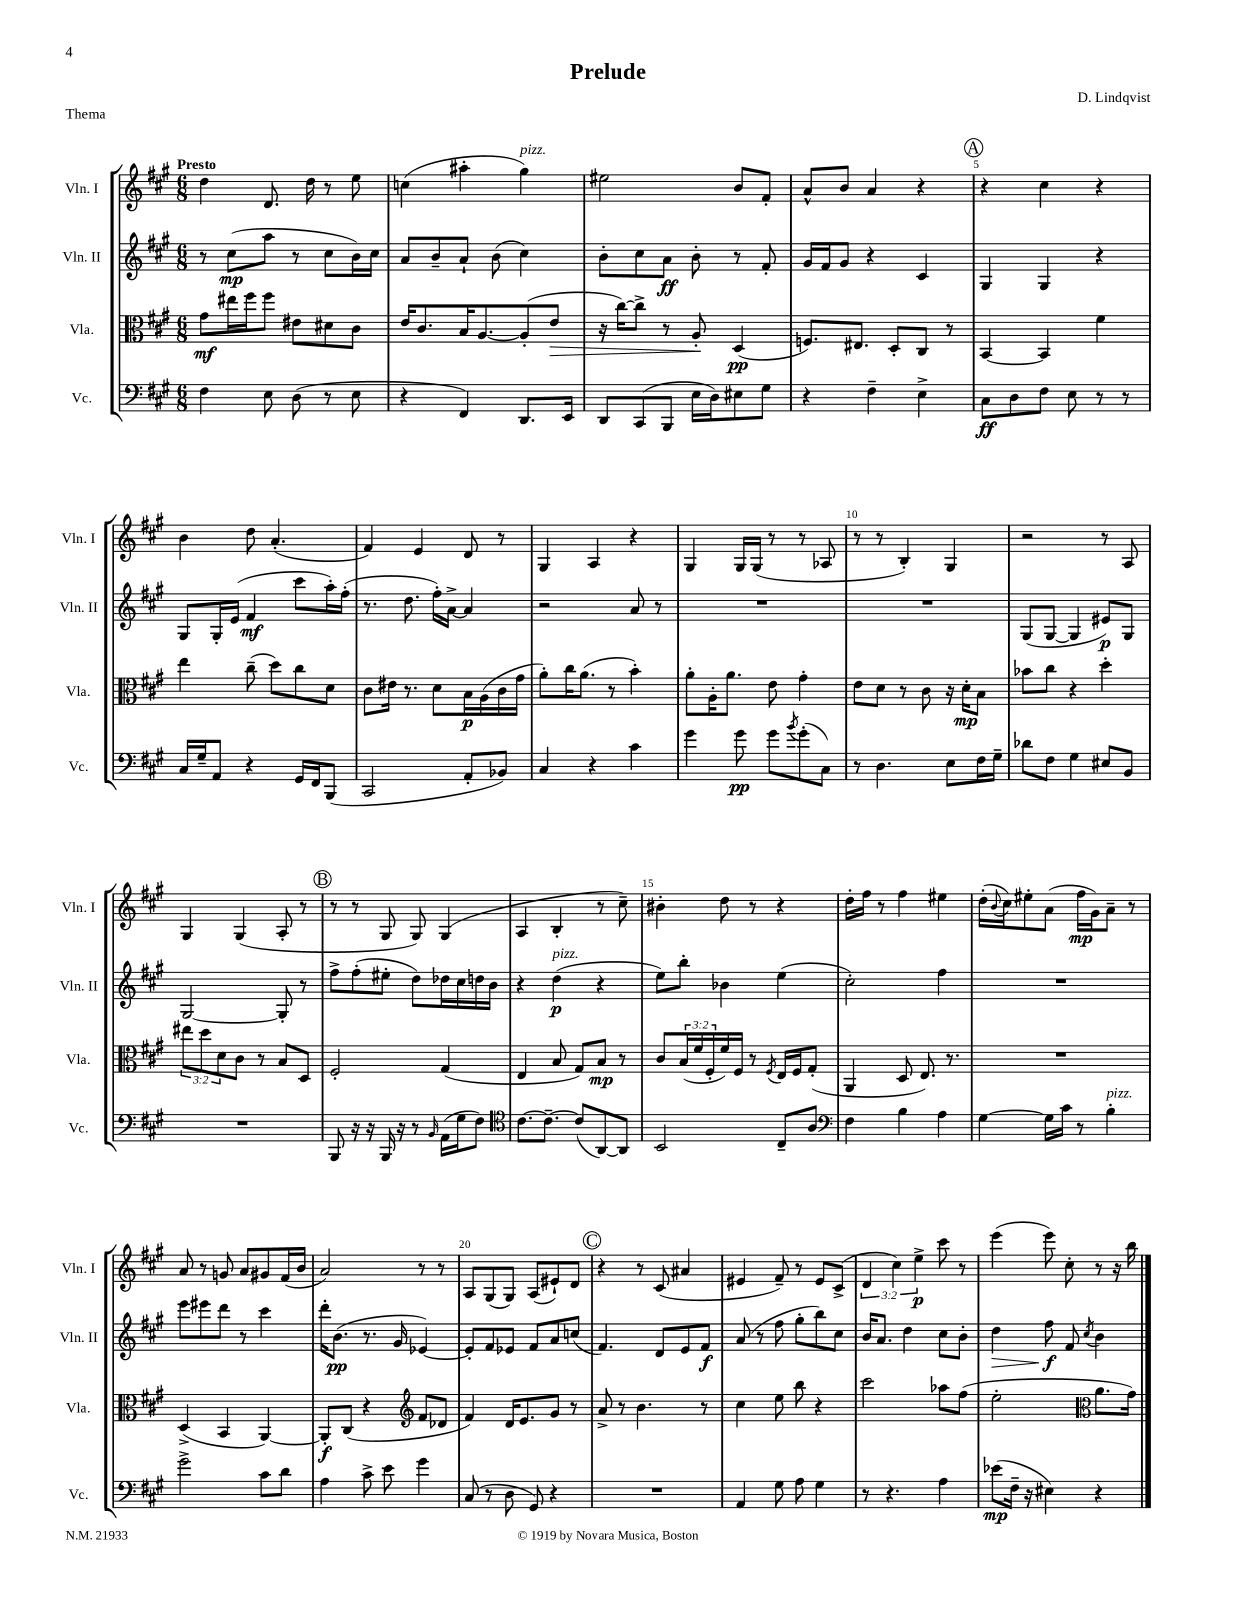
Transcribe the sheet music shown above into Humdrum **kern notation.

**kern	**kern	**kern	**kern
*staff4	*staff3	*staff2	*staff1
*clefF4	*clefC3	*clefG2	*clefG2
*k[f#c#g#]	*k[f#c#g#]	*k[f#c#g#]	*k[f#c#g#]
*M6/8	*M6/8	*M6/8	*M6/8
4F#\	8g#\L	8r	4dd\
.	16ee#\L	(8cc#\L	.
.	16ff#\J	.	.
8E\	8ff#\J	8aa\J	8.d/
(8D\	8e#\L	8r	.
.	.	.	16dd\
8r	8d#\	8cc#\L	8r
8E\	8c#\J	16b\L)	8ee\
.	.	16cc#\JJ	.
=	=	=	=
4r	16e/LK	8a/L	(4cc\
.	8.c#/	.	.
.	.	8b~/	.
4FF#/)	16B/K	8a`/J	4aa#'\
.	[8.A/	.	.
.	.	(8b\	.
8.DD/L	(8A'/]	4cc#\)	4gg#\)
.	8e/J	.	.
16EE/Jk	.	.	.
=	=	=	=
8DD/L	16r	8b'\L	2ee#\
.	[16cc#\LK)	.	.
(8CC#/	8cc#^\]J	8cc#\	.
8BBB/J	8r	8a\J	.
16E\LL	8A'/	8b'\	.
16D\J)	.	.	.
8E#\	(4D/	8r	8b/L
8G#\J	.	8f#'/	8f#'/J
=	=	=	=
4r	8.F/L)	16g#/LL	8a^^/L
.	.	16f#/J	.
.	.	8g#/J	8b/J
.	8.E#/J	.	.
4F#~\	.	4r	4a/
.	8D'/L	.	.
4E^\	8C#/J	4c#/	4r
.	8r	.	.
=	=	=	=
8C#\L	[4BB/	4G#/	4r
8D\	.	.	.
8F#\J	4BB/]	4G#/	4cc#\
8E\	.	.	.
8r	4f#\	4r	4r
8r	.	.	.
=	=	=	=
16C#/LL	4ee\	8G#/L	4b\
16G#~/J	.	.	.
8AA/J	.	16G#'/L	.
.	.	(16e/JJ	.
4r	(8cc#~\	4f#/	8dd\
.	8dd\L)	.	(4.a'/
16GG#/LL	8cc#\	8ccc#\L	.
16FF#/J	.	.	.
(8BBB/J	8d\J	16aa'\L)	.
.	.	(16ff#'\JJ	.
=	=	=	=
2CC#/	8c#\L	8.r	4f#/)
.	16e#\Jk	.	.
.	8.r	8.dd\	.
.	.	.	4e/
.	8d\L	16ff#'\LL)	.
.	.	[16a^\JJ	.
8AA'/L	16B\L	4a/]	8d/
.	(16A\	.	.
8BB-/J)	16c#\	.	8r
.	16g#\JJ	.	.
=	=	=	=
4C#/	8a'\L)	2r	4G#/
.	16cc#\K	.	.
.	(8.a\J	.	.
4r	.	.	4A/
.	8r	.	.
4c#\	4b'\)	8a/	4r
.	.	8r	.
=	=	=	=
4g#\	8a'\L	2.r	4G#/
.	16A'\K	.	.
.	8.a\J	.	.
8g#\	.	.	16G#/LL
.	.	.	(16G#/JJ
8g#\L	8e\	.	8r
8qb/	.	.	.
(8g#'\	4g#'\	.	8r
8C#\J)	.	.	8A-/
=	=	=	=
8r	8e\L	2.r	8r
4.D\	8d\J	.	8r
.	8r	.	4B'/)
.	8c#\	.	.
8E\L	16r	.	4G#/
.	16d'\LK	.	.
16F#\L	8B\J	.	.
16G#~\JJ	.	.	.
=	=	=	=
8d-\L	8b-\L	(8G#/L	2r
8F#\J	8cc#\J	[8G#/J	.
4G#\	4r	4G#/]	.
8E#/L	4dd'\	8e#/L)	8r
8BB/J	.	8G#/J	8A/
=	=	=	=
2.r	12ee#\L	[2G#/	4G#/
.	12dd\	.	.
.	12d\	.	.
.	8c#\J	.	(4G#/
.	8r	.	.
.	8B/L	8G#'/]	8A'/
.	8D/J	8r	8r
=	=	=	=
8BBB/	2F#'/	8ff#^\L	8r
16r	.	(8ff#'\	8r
16r	.	.	.
16BBB/	.	8ee#'\J	8G#/
16r	.	.	.
8r	.	8dd\L)	8G#/)
16qqBB/	.	.	.
(16AA\LL	(4G#/	16dd-\L	(4G#/
16G#\J	.	16cc#\	.
8F#\J)	.	16dd\	.
.	.	16b\JJ	.
=	=	=	=
*clefC4	*	*	*
[8.c#\L	4E/	4r	4A/
8.c#~\_J	.	.	.
.	8B/	(4dd\	4B'/
(8c#/]L	8G#/L)	.	.
[8AA/)	8B/J	4r	8r
8AA/]J	8r	.	8cc#~\)
=	=	=	=
2BB/	8c#/L	8ee\L)	4b#'\
.	(24B/L	8bb'\J	.
.	24f#/	.	.
.	24F#'/	.	.
.	16f#/)	4b-\	8dd\
.	16F#/JJ	.	.
.	8r	.	8r
.	8qF#/	.	.
8C#~/L	16E/LL	(4ee\	4r
.	16F#/J	.	.
8A/J	(8G#'/J	.	.
=	=	=	=
*clefF4	*	*	*
4F#\	4AA/	2cc#'\)	16dd'\LL
.	.	.	16ff#\JJ
.	.	.	8r
4B\	8D/	.	4ff#\
.	8.E/)	.	.
4A\	.	4ff#\	4ee#\
.	8.r	.	.
=	=	=	=
[4G#\	2.r	2.r	(16dd'\LL
.	.	.	8qqb/
.	.	.	16cc#\J)
.	.	.	8ee#'\
16G#\]LL	.	.	(8a\J
16c#\JJ	.	.	.
8r	.	.	16ff#\LL
.	.	.	16g#\J)
4B'\	.	.	8a~\J
.	.	.	8r
=	=	=	=
2g#^\	(4D^/	8eee\L	8a/
.	.	8eee#\	8r
.	4BB/	8ddd\J	8g/
.	.	8r	8a/L
8c#\L	[4AA/)	4ccc#\	8g#/
8d\J	.	.	(16f#/L
.	.	.	16b/JJ
=	=	=	=
4A\	8AA'/]L	16ddd'\LK	2a/)
.	.	(8.b\J	.
.	(8C#/J	.	.
8c#^\	4r	8.r	.
8e\	.	.	.
.	.	16g#/	.
*	*clefG2	*	*
4g#\	8f#/L	[4e-/)	8r
.	8d-/J	.	8r
=	=	=	=
(8C#/	4f#/)	8e-'/]L	8A/L
8r	.	8f#/	(8G#/
8D\	16d/LK	8e-/J	8G#/J)
.	8.e/	.	.
8GG#/)	.	8f#/L	(8A/L
4r	8g#/J	8a/	8e#`/)
.	8r	(8cc/J	8d/J
=	=	=	=
2.r	8a^/	4.f#/)	4r
.	8r	.	.
.	4.b\	.	8r
.	.	8d/L	(8c#/
.	.	8e/	4a#/
.	8r	8f#/J	.
=	=	=	=
4AA/	4cc#\	(8a/	4e#/
.	.	8r	.
8G#\	8ee\	8ff#\	8f#~/)
8A\	8bb\	8gg#'\L	8r
4G#\	4r	8bb\)	8e#/L
.	.	8cc#\J	(8c#^/J
=	=	=	=
8r	2ccc#\	16b/LK	6d/
.	.	8.a/J	.
4.r	.	.	.
.	.	.	6cc#\)
.	.	4dd\	.
.	.	.	6ee^\
4A\	8aa-\L	8cc#\L	8ccc#\
.	(8ff#\J	8b'\J	8r
=	=	=	=
(8e-\L	2ee'\	4dd\	(4eee\
16F#~\Jk	.	.	.
16r	.	.	.
4E#\)	.	8ff#\	8eee\)
.	.	8f#/	8cc#'\
*	*clefC3	*	*
.	.	8qcc#/	.
4r	8.a\L	4b\	8r
.	.	.	16r
.	16g#\Jk)	.	16bb\
==	==	==	==
*-	*-	*-	*-
